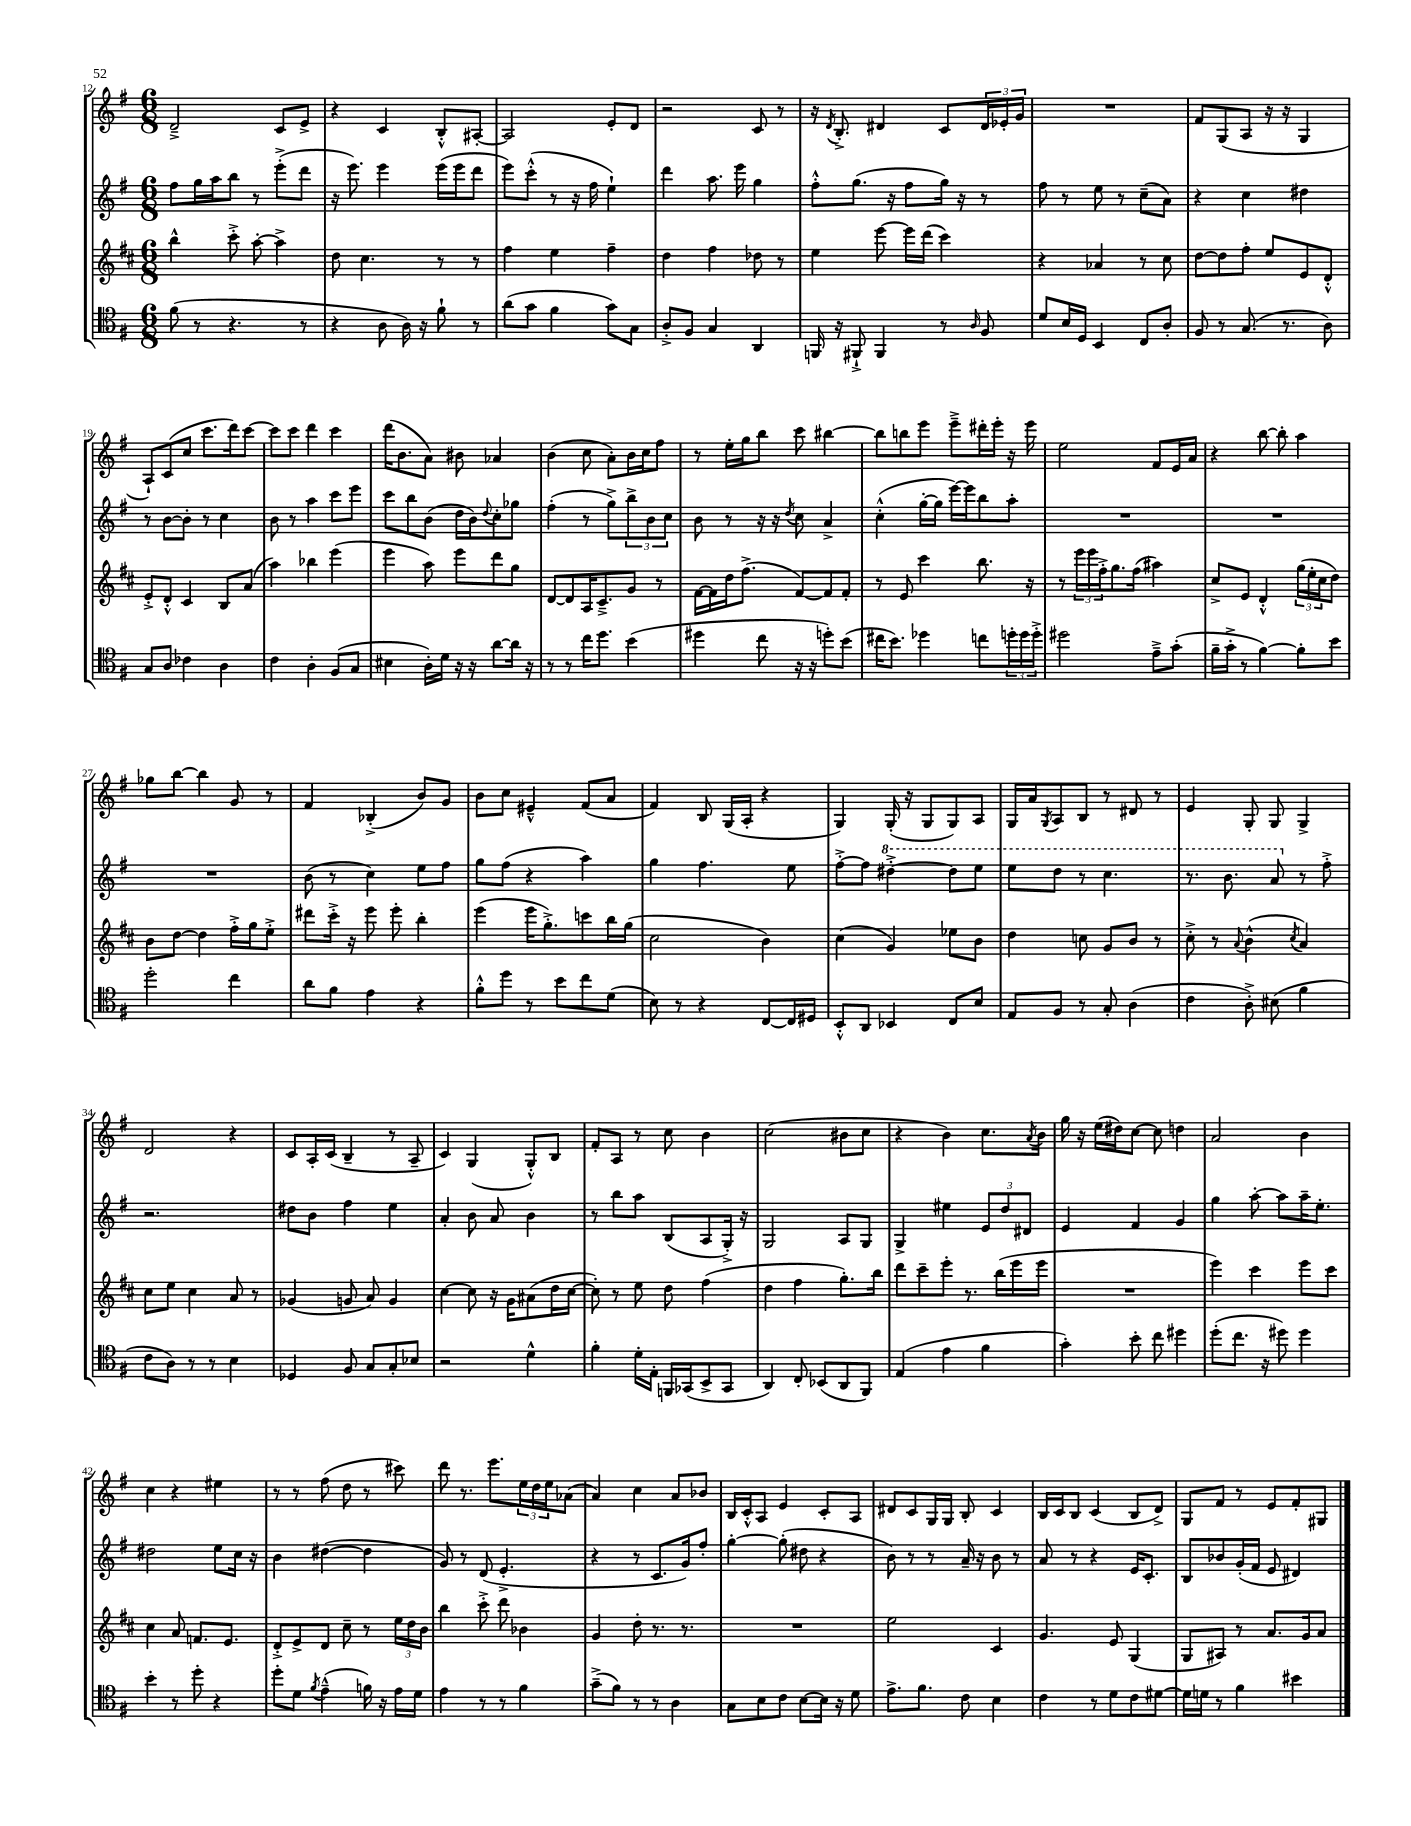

**kern	**kern	**kern	**kern
*part4	*part3	*part2	*part1
*staff4	*staff3	*staff2	*staff1
*clefC4	*clefG2	*clefG2	*clefG2
*k[f#]	*k[f#c#]	*k[f#]	*k[f#]
*M6/8	*M6/8	*M6/8	*M6/8
=12	=12	=12	=12
(8f#\	4bb^^\	8ff#\L	2d~^/
8r	.	16gg\L	.
.	.	16aa\J	.
4.r	8ccc#'^\	8bb\J	.
.	[8aa'\	8r	.
.	4aa^\]	(8eee'^\L	8c/L
8r	.	8ddd\J	8e^/J
=13	=13	=13	=13
4r	8dd\	16r	4r
.	.	8.eee\)	.
.	4.cc#\	.	.
8A\	.	4eee\	4c/
16A\)	.	.	.
16r	.	.	.
8f#`\	8r	(16eee\LL	8B'^^/L
.	.	16eee\J	.
8r	8r	8ddd\J	[8A#X'/J
=14	=14	=14	=14
(8a\L	4ff#\	8eee\L)	2A#/]
8g\J	.	(8ccc'^^\J	.
4f#\	4ee\	8r	.
.	.	16r	.
.	.	16ff#\	.
8g\L)	4ff#~\	4ee`\)	8e'/L
8G\J	.	.	8d/J
=15	=15	=15	=15
8A'^/L	4dd\	4ddd\	2r
8F#/J	.	.	.
4G/	4ff#\	8.aa\	.
.	.	16eee\	.
4AA/	8dd-X\	4gg\	8c/
.	8r	.	8r
=16	=16	=16	=16
16FFn/	4ee\	8ff#'^^\L	16r
.	.	.	8qd/
16r	.	.	8.B'^/
8FF#X`^/	.	(8.gg\J	.
4FF#/	[8eee\	.	4d#X/
.	.	16r	.
.	16eee\LL]	8ff#\L	.
.	(16ddd\JJ	.	.
8r	4ccc#\)	16gg\Jk)	8c/L
.	.	16r	.
16qqA/	.	.	.
8F#/	.	8r	24d#/L
.	.	.	24e-X'/
.	.	.	24g/JJ
=17	=17	=17	=17
8d/L	4r	8ff#\	2.r
16B/L	.	8r	.
16D/JJ	.	.	.
4BB/	4a-X/	8ee\	.
.	.	8r	.
8C/L	8r	(8cc~\L	.
8A'/J	8cc#\	8a\J)	.
=18	=18	=18	=18
8F#/	[8dd\L	4r	8f#/L
8r	8dd\]	.	(8G/
(8.G/	8ff#'\J	4cc\	8A/J
.	8ee/L	.	16r
8.r	.	.	16r
.	8e/	4dd#X\	4G/
8A\)	8d'^^/J	.	.
!!LO:LB:g=z
=19	=19	=19	=19
8G/L	8e'^/L	8r	8A`/L)
8A/J	8d'^^/J	[8b\L	(8c/
4c-X\	4c#/	8b'\J]	8cc/J
.	.	8r	8.ccc\L
4A\	8B/L	4cc\	.
.	.	.	16ddd\k)
.	(8a/J	.	[8ccc\J
=20	=20	=20	=20
4c\	4aa\)	8b\	8ccc\L]
.	.	8r	8ccc\J
4A'\	4bb-X\	4aa\	4ddd\
(8F#/L	(4eee\	8ccc\L	4ccc\
8G/J	.	8eee\J	.
=21	=21	=21	=21
4B#X\	4eee\	8ccc\L	(16ddd\KL
.	.	.	8.b\
.	.	8bb\	.
16A'\LL)	8aa\)	(8b\J	8a\J)
16d\JJ	.	.	.
16r	8eee\L	16dd\LL	8b#X\
16r	.	16b\J)	.
.	.	8qqdd/	.
[8a\L	8ddd\	8cc'\	4a-X/
16a\Jk]	8gg\J	8gg-X\J	.
16r	.	.	.
=22	=22	=22	=22
8r	[8d/L	(4ff#'\	(4b\
8r	8d/]	.	.
16cc\KL	16A/K	8r	8cc\
8.dd\J	8.c#~^/	.	.
.	.	8gg^\L)	8a'\L)
(4b\	8g/J	12bb^\	16b\L
.	.	.	16cc\J
.	.	12b\	.
.	8r	.	8ff#\J
.	.	12cc\J	.
=23	=23	=23	=23
4dd#X\	[16f#\LL	8b\	8r
.	16f#\]	.	.
.	16dd\J	8r	16ee'\LL
.	(8.ff#^\J	.	16gg\J
8cc\	.	16r	8bb\J
.	.	16r	.
.	.	8qdd/	.
16r	[8f#/L)	8cc\	8ccc\
16r	.	.	.
8ddn'\L)	8f#/]	4a^/	[4bb#X\
(8b\J	8f#'/J	.	.
=24	=24	=24	=24
16cc#X\KL	8r	(4cc'^^\	8bb#\L]
8.b\J)	.	.	.
.	8e/	.	8bbn\
4dd-X\	4ccc#\	[16gg'\LL	8eee\J
.	.	16gg\JJ]	.
.	.	[16eee\LL)	8eee~^\L
.	.	16eee\J]	.
8ccn\L	8.bb\	8bb\	16ddd#X'\L
.	.	.	16eee'\JJ
24ddn'\L	.	8aa'\J	16r
24dd\	.	.	.
.	16r	.	16eee\
24dd'^\JJ	.	.	.
=25	=25	=25	=25
2dd#X\	8r	2.r	2ee\
.	24eee\LL	.	.
.	24eee\	.	.
.	24ff#'^\J	.	.
.	8.gg\	.	.
.	(16ff#\Jk	.	.
8e~^\L	4aa#X\)	.	8f#/L
(8g'\J	.	.	16e/L
.	.	.	16a/JJ
=26	=26	=26	=26
16f#~\LL	8cc#^/L	2.r	4r
16g'^\JJ	.	.	.
8r	8e/J	.	.
[4f#\)	4d'^^/	.	[8bb\
.	.	.	8bb'\]
8f#'\L]	(24gg\LL	.	4aa\
.	24ee'\	.	.
.	24cc#\J	.	.
8b\J	8dd\J)	.	.
!!LO:LB:g=z
=27	=27	=27	=27
2dd'\	8b\L	2.r	8gg-X\L
.	[8dd\J	.	[8bb\J
.	4dd\]	.	4bb\]
4cc\	16ff#'^\LL	.	8g/
.	16gg\J	.	.
.	8ee'^\J	.	8r
=28	=28	=28	=28
8a\L	8ddd#X\L	(8b\	4f#/
8f#\J	16ccc#'^\Jk	8r	.
.	16r	.	.
4e\	8eee\	4cc\)	(4B-X'^/
.	8eee'\	.	.
4r	4bb'\	8ee\L	8b/L)
.	.	8ff#\J	8g/J
=29	=29	=29	=29
8f#'^^\L	(4eee\	8gg\L	8b\L
8dd\J	.	(8ff#\J	8cc\J
8r	16eee\KL	4r	4e#X~^^/
.	8.gg'^\)	.	.
8b\L	.	.	.
8cc\	8cccn\	4aa\)	(8f#/L
(8d\J	16bb\L	.	8a/J
.	(16gg\JJ	.	.
=30	=30	=30	=30
8B\)	2cc#\	4gg\	4f#/)
8r	.	.	.
4r	.	4.ff#\	8B/
.	.	.	(16G/LL
.	.	.	16A'/JJ
[8C/L	4b\)	.	4r
16C/L]	.	8ee\	.
16D#X/JJ	.	.	.
=31	=31	=31	=31
8BB'^^/L	(4cc#\	[8ff#'^\L	4G/)
8AA/J	.	8ff#\J]	.
*	*	*8va	*
4BB-X/	4g/)	[4ddd#X'^\	(16G'/
.	.	.	16r
.	.	.	8G/L
8C/L	8ee-X\L	8ddd#\L]	8G/)
8B/J	8b\J	8eee\J	8A/J
=32	=32	=32	=32
8E/L	4dd\	8eee\L	16G/LL
.	.	.	16a/J
.	.	.	8qG/
8F#/J	.	8ddd\J	8A/
8r	8ccn\	8r	8B/J
8G'/	8g/L	4.ccc\	8r
(4A\	8b/J	.	8d#X/
.	8r	.	8r
=33	=33	=33	=33
4c\	8cc#'^\	8.r	4e/
.	8r	.	.
.	.	8.bb\	.
.	8qqa/	.	.
8A'^\)	(4b^^\	.	8G'/
(8B#X\	.	8aa/	8G/
.	8qcc#/	.	.
*	*	*X8va	*
4f#\	4a/)	8r	4G^/
.	.	8ff#'^\	.
!!LO:LB:g=z
=34	=34	=34	=34
8c\L	8cc#\L	2.r	2d/
8A\J)	8ee\J	.	.
8r	4cc#\	.	.
8r	.	.	.
4B\	8a/	.	4r
.	8r	.	.
=35	=35	=35	=35
4D-X/	(4g-X/	8dd#X\L	8c/L
.	.	8b\J	16A'/L
.	.	.	(16c/JJ
8F#/	8gn/	4ff#\	4B~/
8G/L	8a/)	.	.
8G'/	4g/	4ee\	8r
8B-X/J	.	.	8A~/
=36	=36	=36	=36
2r	[4cc#\	4a'/	4c/)
.	8cc#\]	8b\	(4G/
.	16r	8a/	.
.	16g\KL	.	.
4d^^\	(8a#X\	4b\	8G'^^/L)
.	16dd\L	.	8B/J
.	[16cc#\JJ	.	.
=37	=37	=37	=37
4f#'\	8cc#'\])	8r	8f#'/L
.	8r	8bb\L	8A/J
16d'\LL	8ee\	8aa\J	8r
16E'\JJ	.	.	.
16FFn/LL	8dd\	(8B/L	8cc\
(16GG-X/J	.	.	.
8BB^/	(4ff#\	8A/	4b\
8GG-/J	.	16G'^/Jk)	.
.	.	16r	.
=38	=38	=38	=38
4AA/)	4dd\	2G/	(2cc\
8C'/	4ff#\	.	.
(8BB-X/L	.	.	.
8AA/	8.gg'\L)	8A/L	8b#X\L
8FF#/J)	.	8G/J	8cc\J
.	16bb\Jk	.	.
=39	=39	=39	=39
(4E/	8ddd\L	4G^/	4r
.	8ccc#~\	.	.
4e\	8eee'\J	4ee#X\	4b\)
.	8.r	.	.
4f#\	.	12e/L	8.cc\L
.	(16bb\LL	.	.
.	.	12dd/	.
.	16eee\	.	.
.	.	12d#X/J	.
.	.	.	8qa/
.	16eee\JJ	.	16b\Jk
=40	=40	=40	=40
4g'\)	2.r	4e/	16gg\
.	.	.	16r
.	.	.	(16ee\LL
.	.	.	16dd#X\J)
8b'\	.	4f#/	[8cc\J
8cc\	.	.	8cc\]
4dd#X\	.	4g/	4ddn\
=41	=41	=41	=41
(8dd'\L	4eee\)	4gg\	2a/
8.cc\J	.	.	.
.	4ccc#\	[8aa'\	.
16r	.	.	.
8dd#X\)	.	8aa\L]	.
4dd#\	8eee\L	16aa~\K	4b\
.	.	8.ee'\J	.
.	8ccc#\J	.	.
!!LO:LB:g=z
=42	=42	=42	=42
4b'\	4cc#\	2dd#X\	4cc\
8r	8a/	.	4r
8dd'\	8.fn/L	.	.
4r	.	8ee\L	4ee#X\
.	8.e/J	.	.
.	.	16cc\Jk	.
.	.	16r	.
=43	=43	=43	=43
8dd'\L	8d'^/L	4b\	8r
8d\J	8e^/	.	8r
8qf#/	.	.	.
(4e~^^\	8d/J	([4dd#X\	(8ff#\
.	8cc#~\	.	8dd\
16fn\)	8r	4dd#\]	8r
16r	.	.	.
16e\LL	24ee\LL	.	8ccc#X\)
.	24dd\	.	.
16d\JJ	.	.	.
.	24b\JJ	.	.
=44	=44	=44	=44
4e\	4bb\	8g/)	8ddd\
.	.	8r	8.r
8r	8ccc#'^\	(8d/	.
.	.	.	8.eee\L
8r	8ddd\	4.e'^/	.
4f#\	4b-X\	.	24ee\L
.	.	.	24dd\
.	.	.	24ee\J
.	.	.	(8a-X\J
=45	=45	=45	=45
(8g~^\L	4g/	4r	4a/)
8f#\J)	.	.	.
8r	8dd'\	8r	4cc\
8r	8.r	8.c/L	.
4A\	.	.	8a/L
.	8.r	16g/k)	.
.	.	8ff#'/J	8b-X/J
=46	=46	=46	=46
8G\L	2.r	[4gg'\	16B/LL
.	.	.	16c'^^/J
8B\	.	.	8A/J
8c\J	.	(8gg'\]	4e/
[8B\L	.	8dd#X\	.
16B\Jk]	.	4r	8c'/L
16r	.	.	.
8d\	.	.	8A/J
=47	=47	=47	=47
8.e^\L	2ee\	8b\)	8d#X/L
.	.	8r	8c/
8.f#\J	.	.	.
.	.	8r	16G/L
.	.	.	16G/JJ
8c\	.	16a~/	8B'/
.	.	16r	.
4B\	4c#/	8b\	4c/
.	.	8r	.
=48	=48	=48	=48
4c\	4.g/	8a/	16B/LL
.	.	.	16c/J
.	.	8r	8B/J
8r	.	4r	(4c/
8d\L	8e/	.	.
8c\	(4G/	16e/KL	8B/L
.	.	8.c'/J	.
[8d#X\J	.	.	8d^/J)
=49	=49	=49	=49
16d#\LL]	8G/L	8B/L	8G/L
16dn\JJ	.	.	.
8r	8A#X/J)	8b-X/	8f#/J
4f#\	8r	(16g'/L	8r
.	.	16f#/JJ	.
.	8.a/L	8e/	8e/L
4b#X\	.	4d#X/)	8f#'/
.	16g/k	.	.
.	8a/J	.	8G#X/J
==	==	==	==
*-	*-	*-	*-
